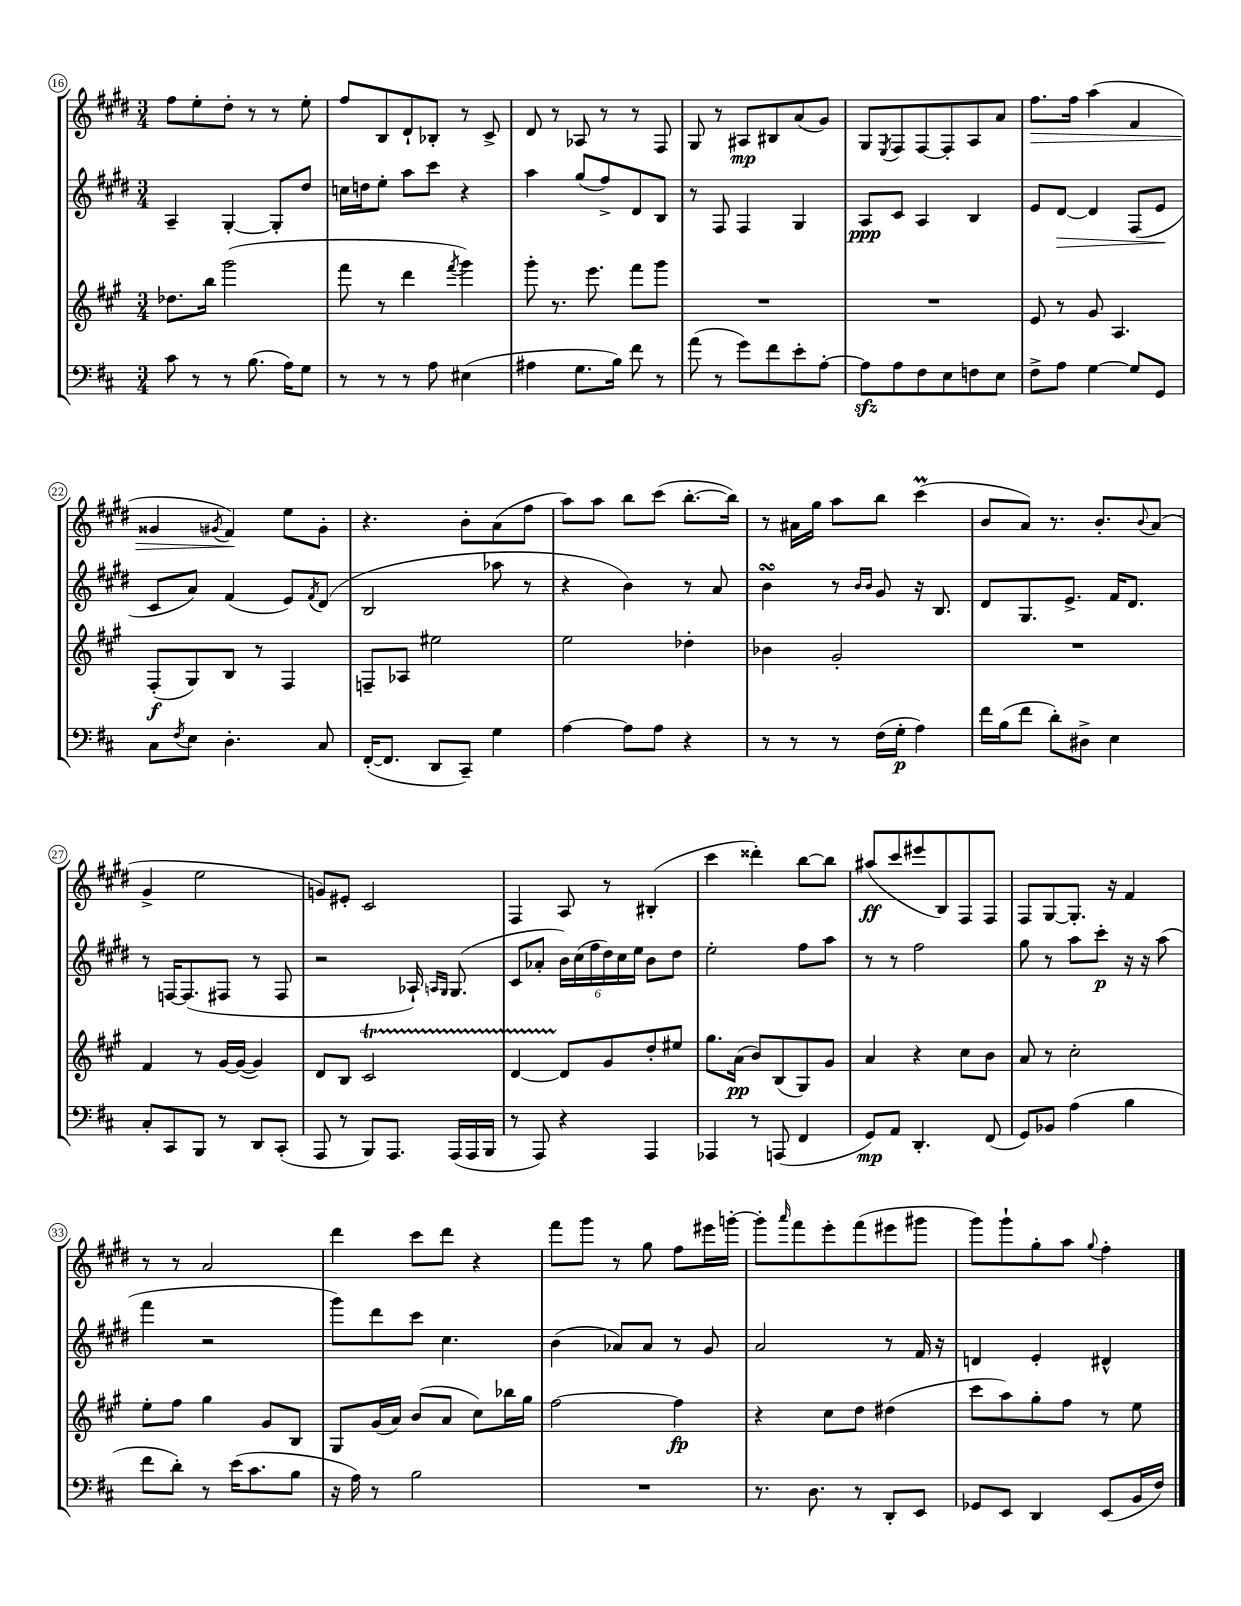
<<
\new StaffGroup <<
\new Staff = "s0" {
    \clef treble \key e \major \numericTimeSignature \time 3/4
    fis''8 e''8-. dis''8-. r8 r8 e''8-. |
    fis''8 b8 dis'8-! bes8-. r8 cis'8-> |
    dis'8 r8 aes8 r8 r8 fis8 |
    gis8 r8 ais8\mp bis8 a'8( gis'8) |
    gis8 \acciaccatura { e8 } fis8 fis8~ fis8-. a8 a'8 |
    fis''8.\> fis''16 a''4( fis'4 |
    gisis'4 \acciaccatura { gis'8 } fis'4\!) e''8 gis'8-. |
    r4. b'8-. a'8( fis''8 |
    a''8) a''8 b''8 cis'''8( b''8.~-. b''16) |
    r8 ais'16 gis''16 a''8 b''8 cis'''4\prall( |
    b'8 a'8) r8. b'8.-. \appoggiatura { b'8 } a'8( |
    gis'4-> e''2 |
    g'8) eis'8-. cis'2 |
    fis4 a8 r8 bis4-.( |
    cis'''4 disis'''4-.) b''8~ b''8 |
    ais''8\ff( cis'''8 eis'''8 b8) fis8 fis8 |
    fis8 gis8~ gis8.-. r16 fis'4 |
    r8 r8 a'2 |
    dis'''4 cis'''8 dis'''8 r4 |
    fis'''8 gis'''8 r8 gis''8 fis''8 eis'''16 g'''16~-. |
    g'''8-. \grace { a'''16 } fis'''8 e'''8-. fis'''8( eis'''8 gis'''8 |
    gis'''8) gis'''8-! gis''8-. a''8 \appoggiatura { gis''8 } fis''4-. \bar "|." |
}
\new Staff = "s1" {
    \clef treble \key e \major \numericTimeSignature \time 3/4
    a4-- gis4~-. gis8-. dis''8 |
    c''16 d''16 e''8-. a''8 cis'''8 r4 |
    a''4 gis''8( fis''8->) dis'8 b8 |
    r8 fis8 fis4 gis4 |
    a8\ppp cis'8 a4 b4 |
    e'8 dis'8~\> dis'4 fis8( e'8\! |
    cis'8 a'8) fis'4( e'8) \acciaccatura { fis'8 } dis'8( |
    b2 aes''8 r8 |
    r4 b'4) r8 a'8 |
    b'4\turn r8 \grace { b'16 b'16 } gis'8 r16 b8. |
    dis'8 gis8. e'8.-> fis'16 dis'8. |
    r8 f16~ f8.( fis8 r8 fis8 |
    r2 aes16-!) \grace { a16 gis16 } gis8.( |
    cis'8 aes'8-. \tuplet 6/4 { b'16) cis''16( fis''16 dis''16) cis''16 e''16 } b'8 dis''8 |
    e''2-. fis''8 a''8 |
    r8 r8 fis''2 |
    gis''8 r8 a''8 cis'''8-.\p r16 r16 a''8( |
    fis'''4 r2 |
    gis'''8) dis'''8 cis'''8 cis''4. |
    b'4( aes'8) aes'8 r8 gis'8 |
    a'2 r8 fis'16 r16 |
    d'4 e'4-. dis'4-^ \bar "|." |
}
\new Staff = "s2" {
    \clef treble \key a \major \numericTimeSignature \time 3/4
    des''8. b''16 gis'''2( |
    fis'''8 r8 d'''4 \acciaccatura { fis'''8 } gis'''4) |
    gis'''8-. r8. e'''8. fis'''8 gis'''8 |
    R2. |
    R2. |
    e'8 r8 gis'8 a4. |
    fis8-.\f( gis8) b8 r8 fis4 |
    f8-- aes8 eis''2 |
    e''2 des''4-. |
    bes'4 gis'2-. |
    R2. |
    fis'4 r8 gis'16~ gis'16~( gis'4) |
    d'8 b8 cis'2\startTrillSpan |
    d'4~ d'8\stopTrillSpan gis'8 d''8-. eis''8 |
    gis''8. a'16\pp( b'8) b8( gis8) gis'8 |
    a'4 r4 cis''8 b'8 |
    a'8 r8 cis''2-. |
    e''8-. fis''8 gis''4 gis'8 b8 |
    gis8 gis'16( a'16) b'8( a'8 cis''8) bes''16 gis''16 |
    fis''2~ fis''4\fp |
    r4 cis''8 d''8 dis''4( |
    cis'''8 a''8) gis''8-. fis''8 r8 e''8 \bar "|." |
}
\new Staff = "s3" {
    \clef bass \key d \major \numericTimeSignature \time 3/4
    cis'8 r8 r8 b8.( a16) g8 |
    r8 r8 r8 a8 eis4( |
    ais4 g8. b16) fis'8 r8 |
    a'8( r8 g'8) fis'8 e'8-. a8~-. |
    a8\sfz a8 fis8 e8 f8 e8 |
    fis8-> a8 g4~ g8 g,8 |
    cis8 \acciaccatura { fis8 } e8 d4.-. cis8 |
    fis,16~-.( fis,8. d,8 cis,8--) g4 |
    a4~ a8 a8 r4 |
    r8 r8 r8 fis16( g16-.\p a4) |
    fis'16 b16( fis'8 d'8-.) dis8-> e4 |
    cis8-. cis,8 b,,8 r8 d,8 cis,8-.( |
    a,,8 r8 b,,8) a,,8. a,,16( a,,16 b,,16 |
    r8 a,,8) r4 a,,4 |
    aes,,4 r8 a,,8( fis,4 |
    g,8\mp) a,8 d,4.-. fis,8( |
    g,8) bes,8 a4( b4 |
    fis'8 d'8-.) r8 e'16( cis'8. b8 |
    r16 a16) r8 b2 |
    R2. |
    r8. d8. r8 d,8-. e,8 |
    ges,8 e,8 d,4 e,8( b,16 fis16) \bar "|." |
}
>>
>>
\layout { \context { \Score currentBarNumber = #16 \override BarNumber.stencil = #(make-stencil-circler 0.1 0.3 ly:text-interface::print) } }
